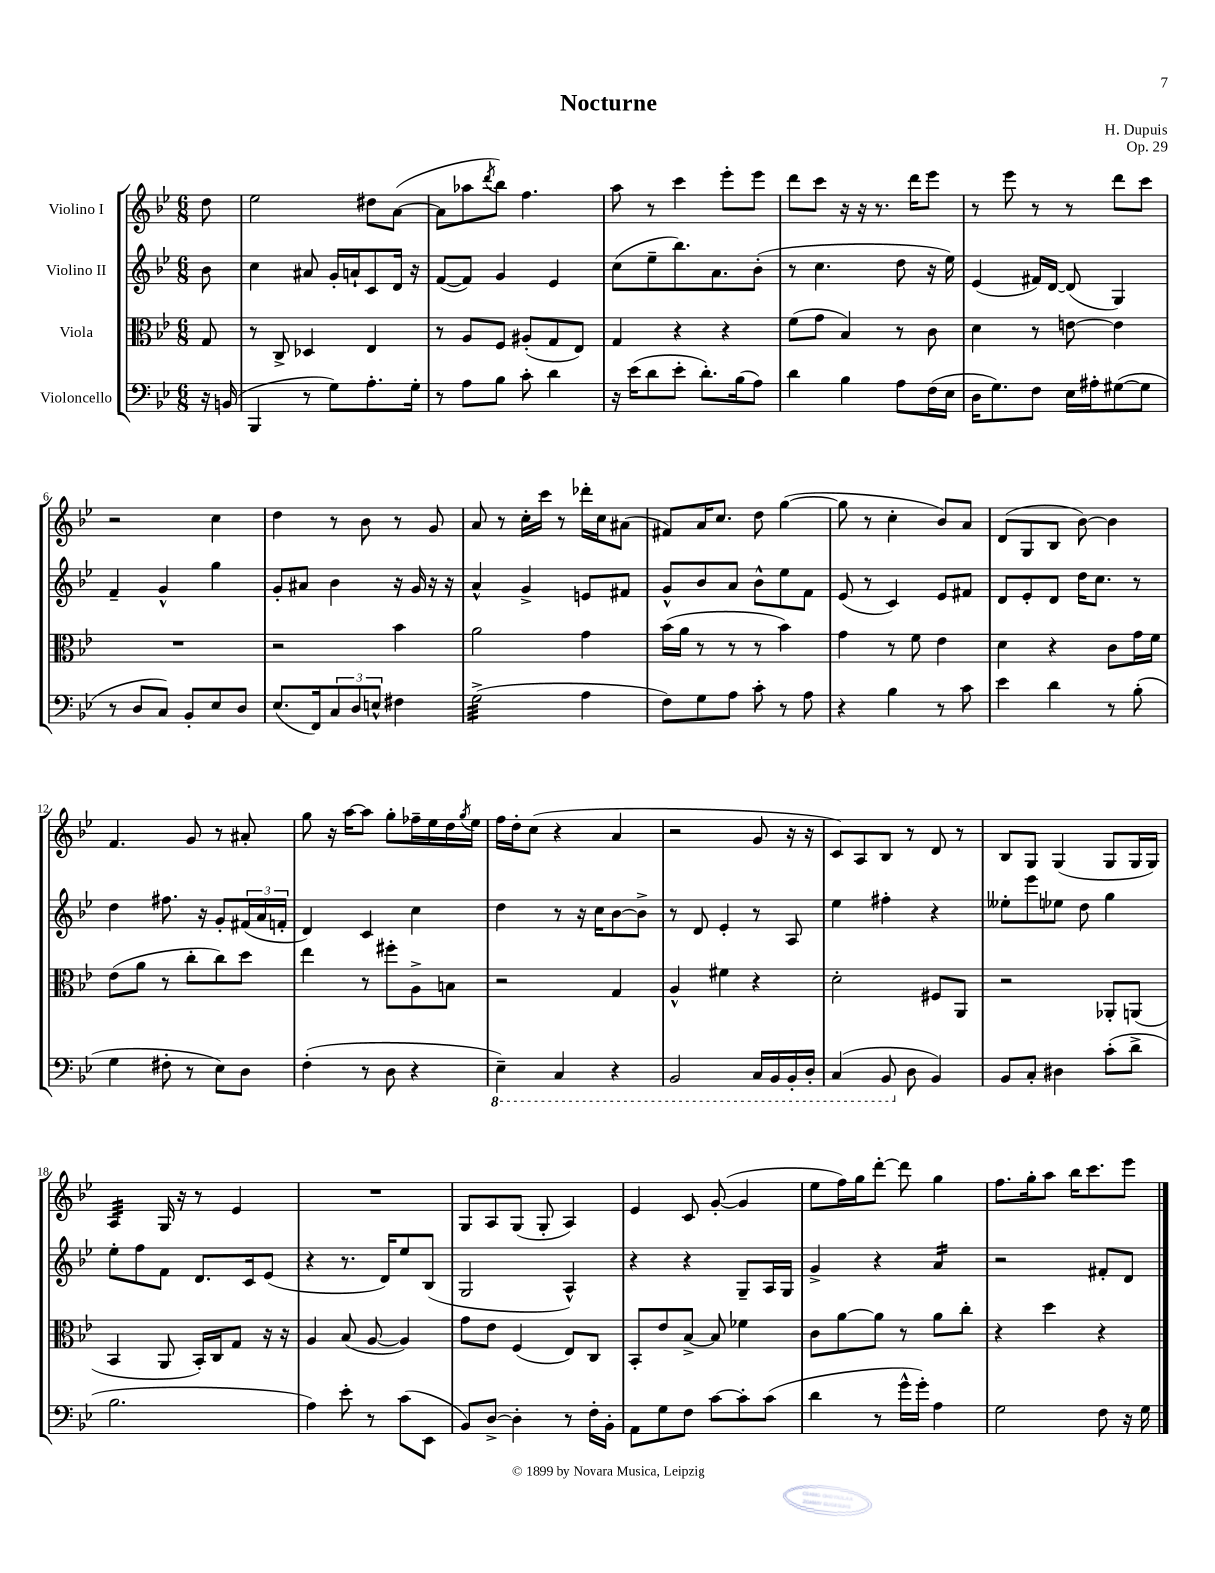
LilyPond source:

\header { title = "Nocturne" composer = "H. Dupuis" opus = "Op. 29" }
<<
\new StaffGroup <<
\new Staff = "s0" \with { instrumentName = "Violino I" } {
    \clef treble \key bes \major \numericTimeSignature \time 6/8 \partial 8
    d''8 |
    ees''2 dis''8 a'8~( |
    a'8 aes''8 \acciaccatura { d'''8 } bes''8) f''4. |
    a''8 r8 c'''4 ees'''8-. ees'''8 |
    d'''8 c'''8 r16 r16 r8. d'''16 ees'''8 |
    r8 ees'''8 r8 r8 d'''8 c'''8 |
    r2 c''4 |
    d''4 r8 bes'8 r8 g'8 |
    a'8 r8 c''16-. c'''16 r8 des'''16-. c''16 ais'8( |
    fis'8) a'16 c''8. d''8 g''4~( |
    g''8 r8 c''4-. bes'8) a'8 |
    d'8( g8 bes8 bes'8~) bes'4 |
    f'4. g'8 r8 ais'8-. |
    g''8 r16 a''16~ a''8 g''8-. fes''16-- ees''16 d''16 \acciaccatura { g''8 } ees''16 |
    f''16 d''16-. c''8( r4 a'4 |
    r2 g'8 r16 r16 |
    c'8) a8 bes8 r8 d'8 r8 |
    bes8 g8 g4( g8 g16 g16) |
    a4:32 g16 r16 r8 ees'4 |
    R2. |
    g8 a8 g8( g8-. a4) |
    ees'4 c'8 g'8~-.( g'4 |
    ees''8 f''16) g''16 d'''8~-. d'''8 g''4 |
    f''8. g''16-. a''8 bes''16 c'''8. ees'''8 \bar "|." |
}
\new Staff = "s1" \with { instrumentName = "Violino II" } {
    \clef treble \key bes \major \numericTimeSignature \time 6/8 \partial 8
    bes'8 |
    c''4 ais'8 g'16-. a'16-! c'8 d'16 r16 |
    f'8~( f'8) g'4 ees'4 |
    c''8( ees''8-- bes''8.) a'8. bes'8-.( |
    r8 c''4. d''8 r16 ees''16) |
    ees'4( fis'16) d'16~ d'8( g4) |
    f'4-- g'4-^ g''4 |
    g'8-. ais'8 bes'4 r16 g'16 r16 r16 |
    a'4-^ g'4-> e'8 fis'8 |
    g'8-^ bes'8 a'8 bes'8-^ ees''8 f'8 |
    ees'8( r8 c'4) ees'8 fis'8 |
    d'8 ees'8-. d'8 d''16 c''8. r8 |
    d''4 fis''8. r16 g'8-. \tuplet 3/2 { fis'16( a'16 f'16-. } |
    d'4) c'4 c''4 |
    d''4 r8 r16 c''16 bes'8~ bes'8-> |
    r8 d'8 ees'4-. r8 a8 |
    ees''4 fis''4-. r4 |
    eeses''8-. ees'''8 ees''8 d''8 g''4 |
    ees''8-. f''8 f'8 d'8. c'16 ees'8( |
    r4 r8. d'16) ees''8 bes8( |
    g2 a4-^) |
    r4 r4 g8-- a16 g16 |
    g'4-> r4 a'4:16 |
    r2 fis'8-. d'8 \bar "|." |
}
\new Staff = "s2" \with { instrumentName = "Viola" } {
    \clef alto \key bes \major \numericTimeSignature \time 6/8 \partial 8
    g8 |
    r8 c8-> des4 ees4 |
    r8 a8 f8 ais8-.( g8 ees8) |
    g4 r4 r4 |
    f'8( g'8 bes4) r8 c'8 |
    d'4 r8 e'8~ e'4 |
    R2. |
    r2 bes'4 |
    a'2 g'4 |
    bes'16( a'16 r8 r8 r8 bes'4) |
    g'4 r8 f'8 ees'4 |
    d'4 r4 c'8 g'16 f'16 |
    ees'8( a'8 r8 c''8-. c''8) d''8 |
    ees''4 r8 fis''8-. a8-> b8 |
    r2 g4 |
    a4-^ fis'4 r4 |
    d'2-. fis8 a,8 |
    r2 aes,8-. a,8( |
    bes,4 a,8 bes,16-.) c16 g8 r16 r16 |
    a4 bes8( a8~ a4) |
    g'8 ees'8 f4( ees8) c8 |
    bes,8-. ees'8 bes8~-> bes8 fes'4 |
    c'8 a'8~ a'8 r8 a'8 c''8-. |
    r4 d''4 r4 \bar "|." |
}
\new Staff = "s3" \with { instrumentName = "Violoncello" } {
    \clef bass \key bes \major \numericTimeSignature \time 6/8 \partial 8
    r16 b,16( |
    bes,,4 r8 g8) a8.-. g16-. |
    r8 a8 bes8 c'8-. d'4 |
    r16 ees'16( d'8 ees'8-. d'8.-.) bes16( a8) |
    d'4 bes4 a8 f16( ees16 |
    d16 g8.) f8 ees16 ais16-. gis8~( gis8 |
    r8 d8 c8) bes,8-. ees8 d8 |
    ees8.( f,16) \tuplet 3/2 { c8 d8 e8-^ } fis4 |
    g2:32->( a4 |
    f8) g8 a8 c'8-. r8 a8 |
    r4 bes4 r8 c'8 |
    ees'4 d'4 r8 bes8-.( |
    g4 fis8-. r8 ees8) d8 |
    f4-.( r8 d8 r4 |
    \ottava #-1 ees,4--) c,4 r4 |
    bes,,2 c,16 bes,,16 bes,,16-. d,16-. |
    c,4( bes,,8 \ottava #0 d8 bes,4) |
    bes,8 c8-. dis4 c'8-.( d'8-> |
    bes2. |
    a4) ees'8-. r8 c'8( ees,8 |
    bes,8) d8~-> d4-. r8 f16-. bes,16-. |
    a,8 g8 f8 c'8~ c'8-. c'8( |
    d'4 r8 g'16-^ g'16-.) a4 |
    g2 f8 r16 g16 \bar "|." |
}
>>
>>
